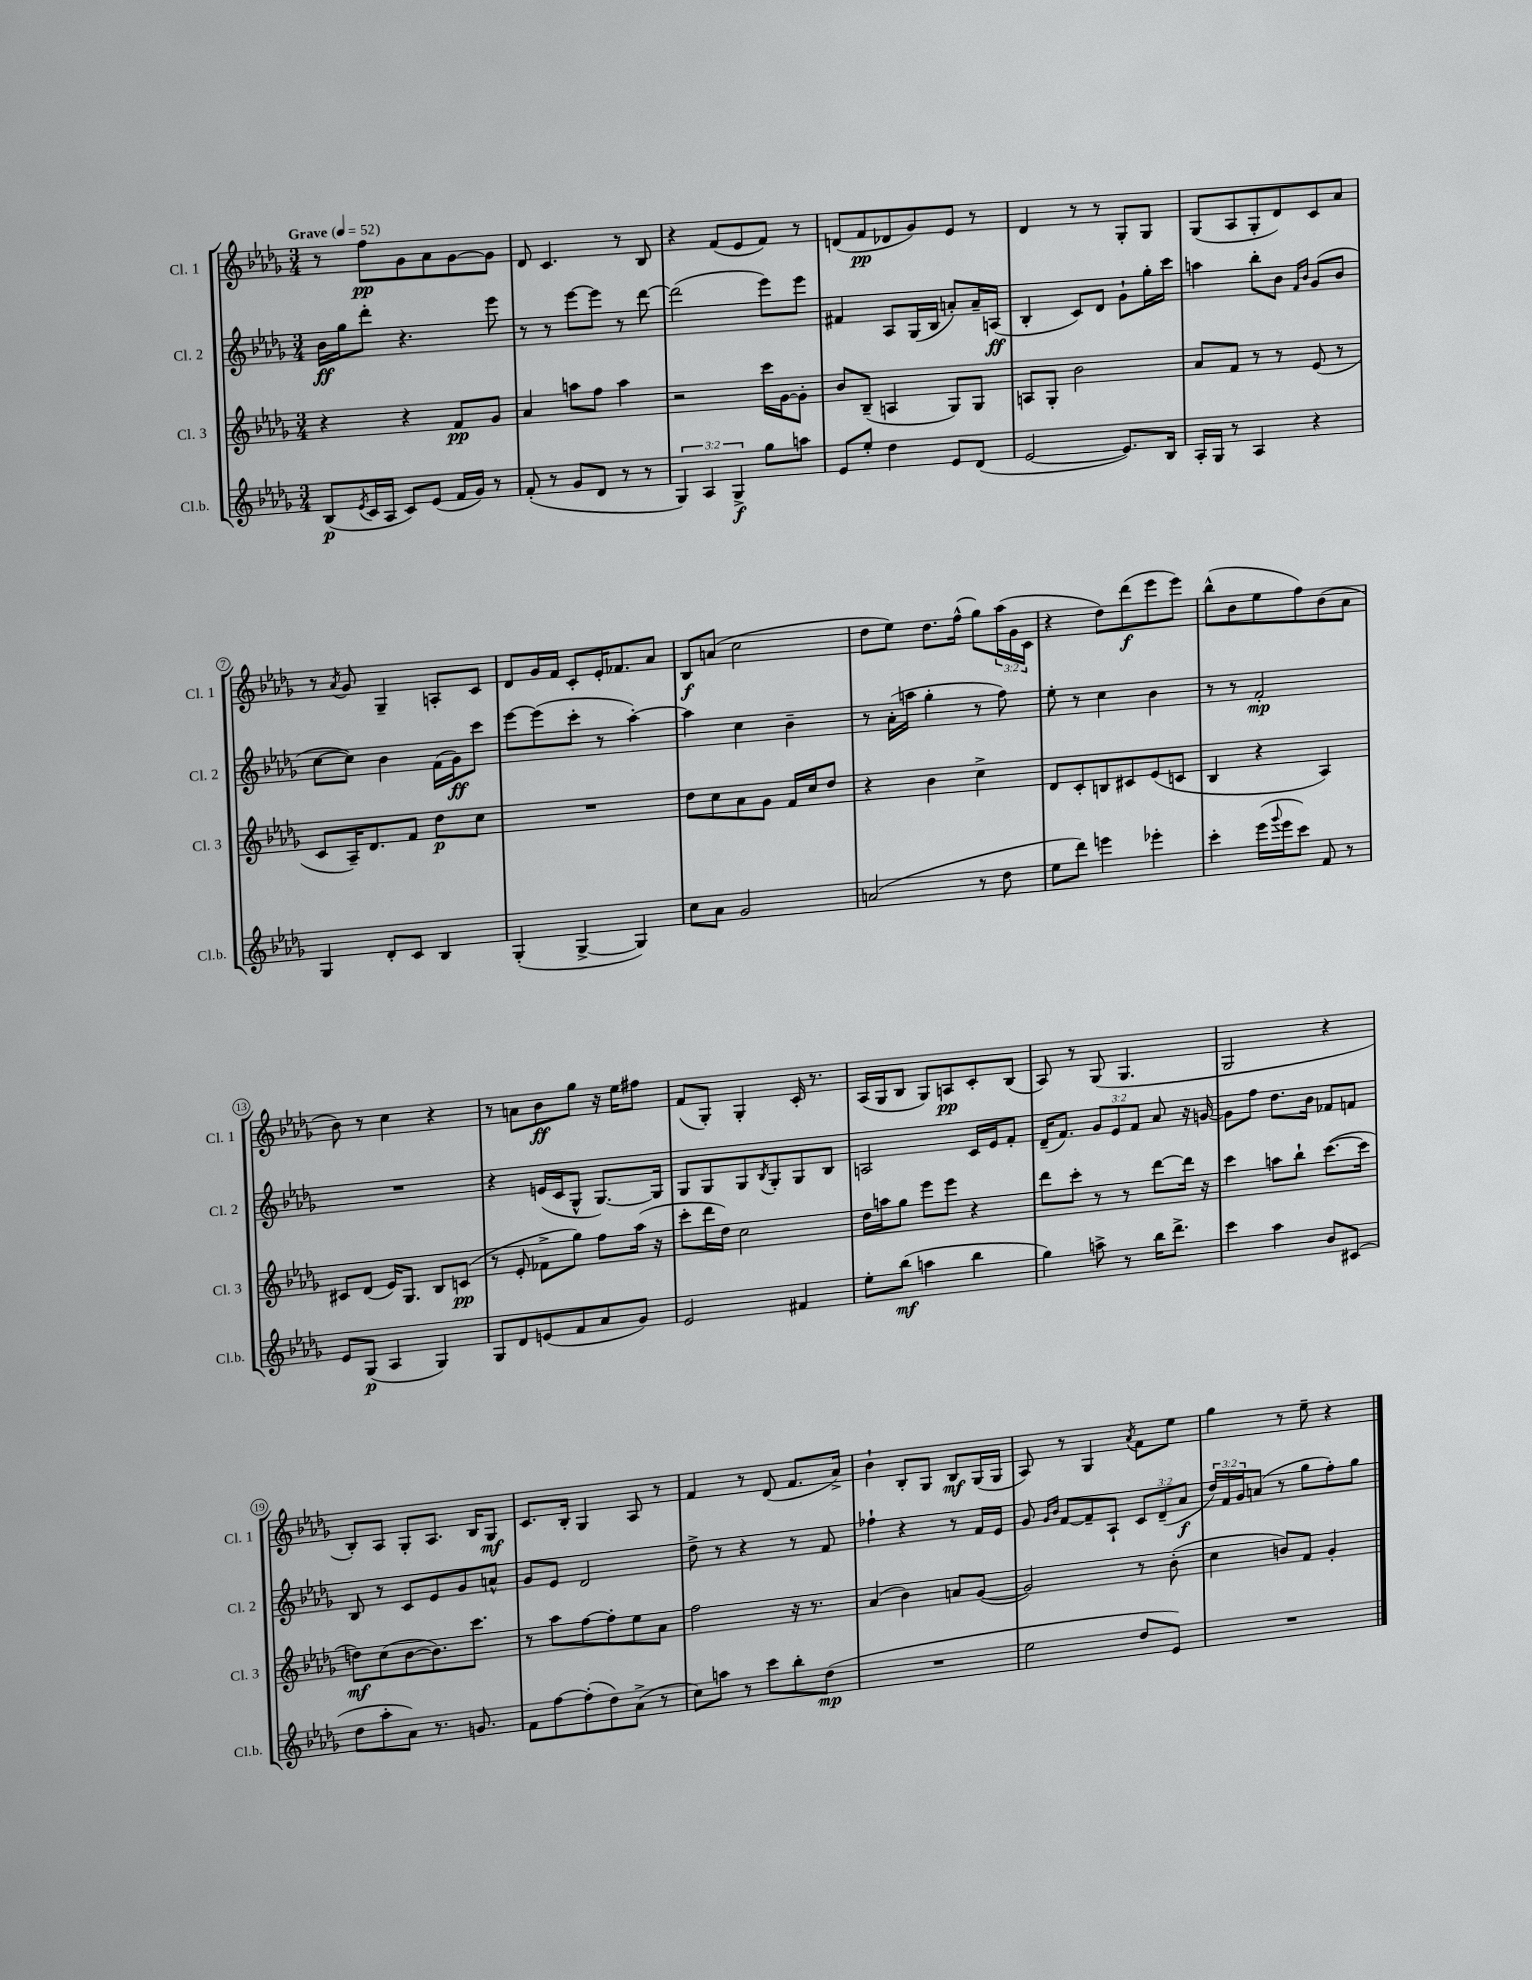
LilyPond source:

<<
\new StaffGroup <<
\new Staff = "s0" \with { instrumentName = "Cl. 1" shortInstrumentName = "Cl. 1" } {
    \clef treble \key des \major \numericTimeSignature \time 3/4 \override Staff.TupletNumber.text = #tuplet-number::calc-fraction-text \tempo "Grave" 4 = 52
    r8 f''8\pp ges'8 aes'8 ges'8~ ges'8 |
    des'8 c'4. r8 bes8 |
    r4 f'8( ees'8 f'8) r8 |
    d'8( f'8\pp des'8 ges'8) ees'8 r8 |
    des'4 r8 r8 ges8-. ges8 |
    ges8( aes8 ges8-. des'8) c'8 aes'8 |
    r8 \acciaccatura { aes'8 } ges'8 ges4-- a8-. c'8 |
    des'8 ges'16 f'16 c'8-. ees'16-. fes'8. aes'8 |
    bes8\f a'8( c''2 |
    des''8 ees''8) des''8. f''16-^( ges''8) \tuplet 3/2 { aes''16( ges'16 c'16 } |
    r4 des''8) des'''8\f( ees'''8 ees'''8) |
    bes''8-^( bes'8 ees''8 f''8) bes'8( aes'8 |
    bes'8) r8 c''4 r4 |
    r8 a'8 bes'8\ff ges''8 r16 ees''16 fis''8 |
    f'8( ges8-.) ges4-. c'16-. r8. |
    aes16( ges16 bes8 ges8) a8\pp c'8-. bes8( |
    aes8) r8 ges8( ges4. |
    ges2 r4 |
    bes8-.) aes8 ges8-. aes8. bes16 ges8\mf |
    c'8. bes16-. ges4 aes8 r8 |
    f'4 r8 des'8( f'8. aes'16->) |
    bes'4-! bes8-. ges8 bes8\mf ges16( ges16 |
    aes8) r8 ges4 \acciaccatura { aes'8 } f'8 ees''8 |
    ges''4 r8 ees''8-- r4 \bar "|." |
}
\new Staff = "s1" \with { instrumentName = "Cl. 2" shortInstrumentName = "Cl. 2" } {
    \clef treble \key des \major \numericTimeSignature \time 3/4 \override Staff.TupletNumber.text = #tuplet-number::calc-fraction-text
    bes'16\ff ges''16 des'''8-. r4. ees'''8 |
    r8 r8 ees'''8~ ees'''8 r8 des'''8~ |
    des'''2( ees'''8) ees'''8 |
    fis'4 aes8 ges16( bes16 a'8-.) a'16-- a16\ff( |
    bes4-. c'8) des'8 ges'8-! ges''16-. c'''16 |
    a''4 bes''8-. bes'8 \grace { f'16 bes'16 } ges'8( bes'8 |
    c''8~ c''8) bes'4 f'16( ges'16\ff) c'''8 |
    ees'''8~ ees'''8( c'''8-. r8 aes''4~-.) |
    aes''4 c''4 bes'4-- |
    r8 aes'16-.( a''16 ges''4-. r8 f''8) |
    ees''8-. r8 c''4 bes'4 |
    r8 r8 f'2-.\mp |
    R2. |
    r4 e'16( c'16 ges8-^ ges8.~) ges16 |
    ges8 ges8 ges8 \acciaccatura { bes8 } ges8-. ges8 bes8 |
    a2 c'16 ees'16 f'8-. |
    des'16--( f'8.) \tuplet 3/2 { ges'8 ees'8 f'8 } aes'8 r16 g'16~ |
    g'8 f''8 des''8. bes'16 fes'8 f'8 |
    bes8 r8 c'8 ees'8 ges'8 a'8-^ |
    ges'8 ees'8 des'2 |
    des''8-> r8 r4 r8 f'8 |
    fes''4-! r4 r8 f'16 ees'16 |
    ges'8 \grace { ges'16 bes'16 } f'8~ f'8-- aes8-! \tuplet 3/2 { c'8 des'8--( aes'8\f } |
    \tuplet 3/2 { des''16) f'16 ges'16 } a'8( r8 ges''8 f''8-.) ges''8 \bar "|." |
}
\new Staff = "s2" \with { instrumentName = "Cl. 3" shortInstrumentName = "Cl. 3" } {
    \clef treble \key des \major \numericTimeSignature \time 3/4
    r4 r4 f'8\pp ges'8 |
    aes'4 a''8 f''8 a''4 |
    r2 c'''16 ges'16~ ges'8-. |
    bes'8 bes8--( a4 ges8) ges8 |
    a8 ges8-. bes'2 |
    aes'8 f'8 r8 r8 ees'8( r8 |
    c'8 aes16--) des'8. f'8 des''8\p c''8 |
    R2. |
    des''8 c''8 aes'8 ges'8 f'16 c''16 des''8 |
    r4 bes'4 c''4-> |
    des'8 c'8-. b8 cis'8 ees'8( c'8 |
    bes4 r4 aes4) |
    cis'8 des'8( ees'16) ges8. bes8 c'8\pp( |
    r8 ees'8-. fes'8-> ges''8) f''8 aes''16( r16 |
    c'''8-. des'''16 des''16) c''2 |
    des''16 a''16 ges''8 ees'''8 ees'''8 r4 |
    des'''8 c'''8-. r8 r8 des'''8~ des'''16 r16 |
    c'''4 a''8 bes''8-! c'''8.~( c'''16 |
    d''8\mf) c''8( bes'8~ bes'8.) c'''8. |
    r8 aes''8 f''8~ f''8-. ees''8 aes'8 |
    f''2 r16 r8. |
    aes'4( bes'4) a'8 ges'8~( |
    ges'2) r8 bes'8-.( |
    c''4 b'8) f'8 ges'4-. \bar "|." |
}
\new Staff = "s3" \with { instrumentName = "Cl.b." shortInstrumentName = "Cl.b." } {
    \clef treble \key des \major \numericTimeSignature \time 3/4 \override Staff.TupletNumber.text = #tuplet-number::calc-fraction-text
    bes8\p( \acciaccatura { ees'8 } c'16 aes16 c'8) ees'8( f'16 ges'16) r8 |
    f'8-.( r8 ges'8 des'8 r8 r8 |
    \tuplet 3/2 { ges4) aes4 ges4->\f } ges''8 a''8 |
    ees'8 ees''8-. des''4 ees'8 des'8( |
    ees'2~ ees'8.) bes16 |
    aes16-. ges16 r8 aes4 r4 |
    ges4 des'8-. c'8 bes4 |
    ges4-.( ges4~-> ges4) |
    c''8 aes'8 ges'2 |
    a'2( r8 des''8 |
    ees''8 des'''8) e'''4 ees'''4-. |
    c'''4-. ees'''16( \appoggiatura { ges'''8 } ees'''16 c'''8) f'8 r8 |
    ees'8 ges8\p( aes4 ges4) |
    ges8 des'8 e'8( f'8 aes'8 ges'8) |
    ees'2 fis'4 |
    ees''8-. bes''8\mf( a''4 bes''4 |
    ges''4) a''8-> r8 bes''16 des'''8.-> |
    c'''4 aes''4 bes'8 cis'8( |
    des''8 aes''8-. aes'8) r8. g'8. |
    f'8 f''8~ f''8-.( des''8) aes'8->( r8 |
    c''8) a''8 r8 c'''8 bes''8-. des''8\mp( |
    R2. |
    ees''2 des''8 ees'8) |
    R2. \bar "|." |
}
>>
>>
\layout { \context { \Score \override BarNumber.stencil = #(make-stencil-circler 0.1 0.3 ly:text-interface::print) } }
